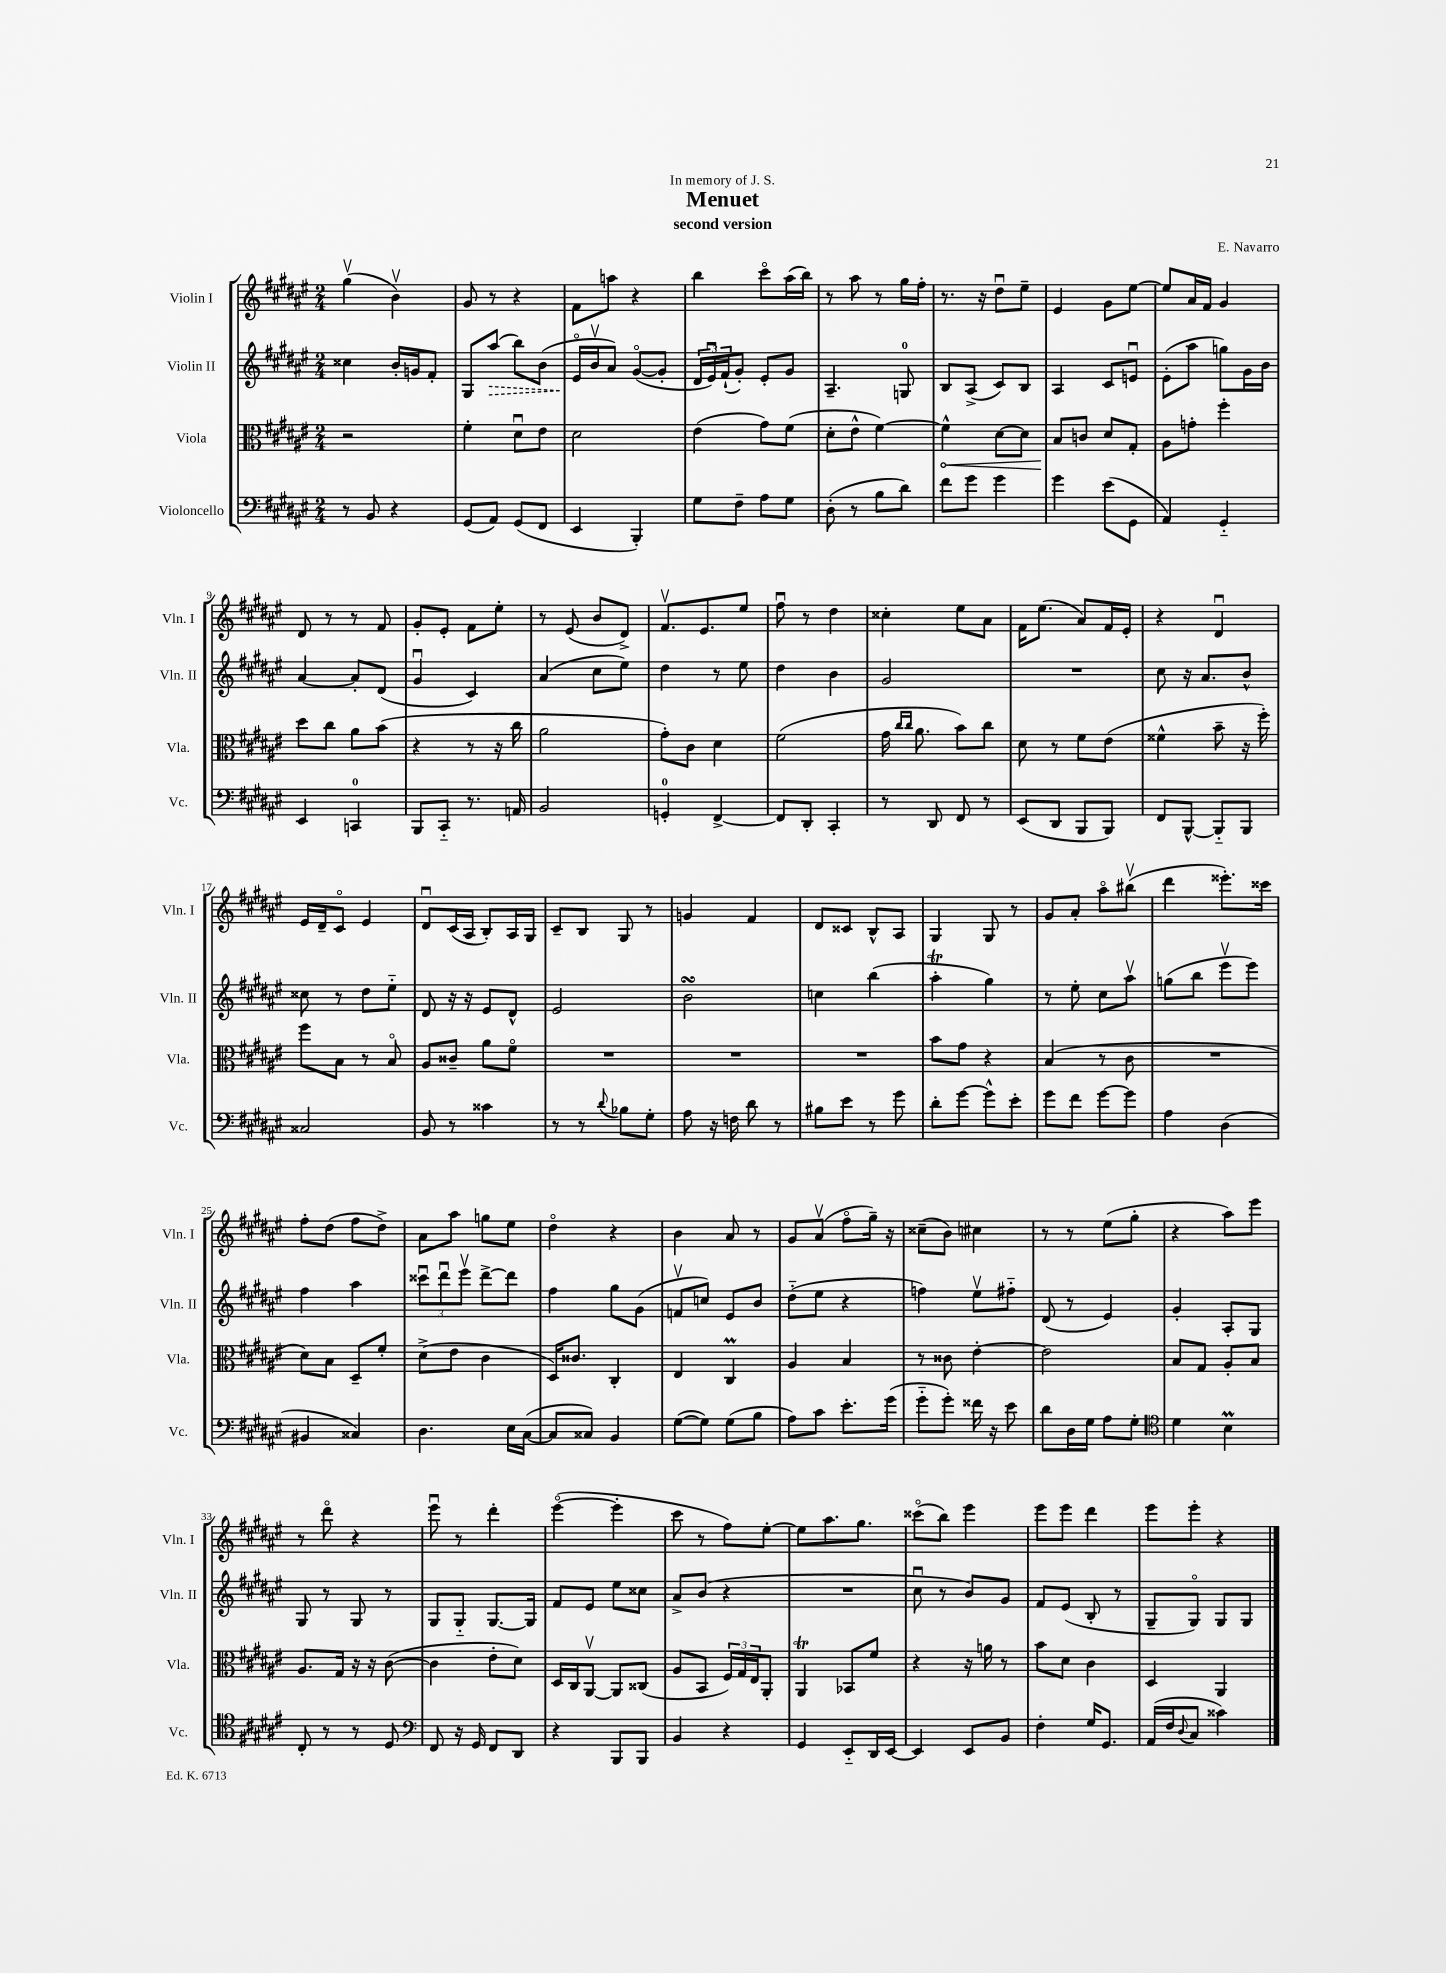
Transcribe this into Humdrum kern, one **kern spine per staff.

**kern	**kern	**kern	**kern
*staff4	*staff3	*staff2	*staff1
*clefF4	*clefC3	*clefG2	*clefG2
*k[f#c#g#d#a#e#]	*k[f#c#g#d#a#e#]	*k[f#c#g#d#a#e#]	*k[f#c#g#d#a#e#]
*M2/4	*M2/4	*M2/4	*M2/4
8r	2r	4cc##	(4gg#v
8BB	.	.	.
4r	.	16b'	4bv)
.	.	16g	.
.	.	8f#'	.
=	=	=	=
(8GG#	4f#'	8G#	8g#
8AA#)	.	(8aa#	8r
(8GG#	8d#u	8bb)	4r
8FF#	8e#	(8b	.
=	=	=	=
4EE#	2d#	16e#o	8f#
.	.	16bv	.
.	.	8a#)	8aa
4BBB')	.	([8g#o	4r
.	.	8g#']	.
=	=	=	=
8G#	(4e#	24d#	4bb
.	.	24e#u)	.
.	.	(24f#`	.
8F#~	.	8g#')	.
8A#	8g#)	8e#'	8ccc#o
8G#	(8f#	8g#	(16aa#
.	.	.	16bb)
=	=	=	=
(8D#'	8d#'	4.A#~	8r
8r	8e#^^	.	8aa#
8B	[4f#)	.	8r
8d#)	.	8G	16gg#
.	.	.	16ff#'
=	=	=	=
8f#	4f#^^]	8B	8.r
8g#	.	(8A#^	.
.	.	.	16r
4g#	[8d#	8c#)	8dd#u
.	8d#]	8B	8ee#~
=	=	=	=
4g#	8B	4A#	4e#
.	8c	.	.
(8e#	8d#	8c#	8g#
8GG#	8G#'	8eu	[8ee#
=	=	=	=
4AA#)	8A#	(8e#'	8ee#]
.	8g'	8aa#	16a#
.	.	.	16f#
4GG#'~	4ff#'	8gg)	4g#
.	.	16g#	.
.	.	16b	.
=	=	=	=
4EE#	8dd#	[4a#	8d#
.	8cc#	.	8r
4CC	8a#	8a#']	8r
.	(8b	(8d#	8f#
=	=	=	=
8BBB	4r	4g#u	8g#'
8CC#'~	.	.	8e#'
8.r	8r	4c#)	8f#
.	16r	.	8ee#'
16AA	16cc#	.	.
=	=	=	=
2BB	2a#	(4a#	8r
.	.	.	(8e#
.	.	8cc#	8b
.	.	8ee#)	8d#^)
=	=	=	=
4GG'	8g#')	4dd#	8.f#v
.	8c#	.	.
.	.	.	8.e#
[4FF#^	4d#	8r	.
.	.	8ee#	8ee#
=	=	=	=
8FF#]	(2f#	4dd#	8ff#u
8DD#'	.	.	8r
4CC#'	.	4b	4dd#
=	=	=	=
8r	16g#	2g#	4cc##'
.	16qqcc#	.	.
.	16qqcc#	.	.
.	8.a#	.	.
8DD#	.	.	.
8FF#	8b)	.	8ee#
8r	8cc#	.	8a#
=	=	=	=
(8EE#	8d#	2r	16f#
.	.	.	(8.ee#
8DD#	8r	.	.
8BBB	8f#	.	8a#)
8BBB)	(8e#	.	16f#
.	.	.	16e#'
=	=	=	=
8FF#	4f##^^	8cc#	4r
[8BBB^^	.	16r	.
.	.	8.a#	.
8BBB'~]	8b~	.	4d#u
8BBB	16r	8b^^	.
.	16ff#')	.	.
=	=	=	=
2C##	8ff#	8cc##	16e#
.	.	.	16d#~
.	8B	8r	8c#o
.	8r	8dd#	4e#
.	8Bo	8ee#'~	.
=	=	=	=
8BB	8A#	8d#	8d#u
8r	8c##~	16r	(16c#
.	.	16r	16A#
4c##	8a#	8e#	8B')
.	8f#o	8d#^^	16A#
.	.	.	16G#
=	=	=	=
8r	2r	2e#	8c#~
8r	.	.	8B
8qqd#	.	.	.
8B-	.	.	8G#
8G#'	.	.	8r
=	=	=	=
8A#	2r	2b	4g
16r	.	.	.
16F	.	.	.
8d#	.	.	4f#
8r	.	.	.
=	=	=	=
8B#	2r	4cc	8d#
8e#	.	.	8c##
8r	.	(4bb	8B^^
8g#	.	.	8A#
=	=	=	=
8d#'	8b	4aa#'	4G#
[8g#	8g#	.	.
8g#^^]	4r	4gg#)	8G#
8e#'	.	.	8r
=	=	=	=
8g#	(4B	8r	8g#
8f#	.	8ee#'	8a#'
[8g#	8r	8cc#	8aa#o
8g#]	8c#	8aa#v	(8bb#v
=	=	=	=
4A#	2r	(8gg	4ddd#
.	.	8bb	.
(4D#	.	8eee#v	8.eee##')
.	.	8eee#)	.
.	.	.	16ccc##
=	=	=	=
4BB#	8d#)	4ff#	8ff#'
.	8B	.	(8dd#
4C##)	8D#~	4aa#	8ff#
.	8f#'	.	8dd#^)
=	=	=	=
4.D#	(8d#^	12ccc##u	8a#
.	.	12ddd#u	.
.	8e#	.	8aa#
.	.	12eee#v	.
.	4c#	[8ddd#^	8gg
16E#	.	8ddd#]	8ee#
([16C#	.	.	.
=	=	=	=
8C#]	16D#)	4ff#	4dd#o
.	8.c##	.	.
8C##)	.	.	.
4BB	4C#'	8gg#	4r
.	.	(8g#	.
=	=	=	=
([8G#	4E#	8fv	4b
8G#])	.	8cc)	.
(8G#	4C#	8e#	8a#
8B	.	8b	8r
=	=	=	=
8A#)	4A#	(8dd#'~	8g#
8c#	.	8ee#	(8a#v
8.e#'	4B	4r	8ff#o
.	.	.	16gg#~)
(16g#	.	.	16r
=	=	=	=
8g#'~	8r	4ff)	(8cc##~
8g#')	8c##	.	8b)
16f##	[4e#'	8ee#v	4cc#
16r	.	.	.
8e#	.	8ff#'~	.
=	=	=	=
8d#	2e#]	(8d#	8r
16D#	.	8r	8r
16G#	.	.	.
8A#	.	4e#)	(8ee#
8G#'	.	.	8gg#'
=	=	=	=
*clefC4	*	*	*
4d#	8B	4g#'	4r
.	8G#	.	.
4B	8A#'	8A#'	8aa#)
.	8B	8G#	8eee#
=	=	=	=
8C#'	8.A#	8G#	8r
8r	.	8r	8ddd#o
.	16G#	.	.
8r	16r	8G#	4r
.	16r	.	.
8D#	([8c#	8r	.
=	=	=	=
*clefF4	*	*	*
8FF#	4c#]	8G#	8eee#u
16r	.	8G#'~	8r
16GG#	.	.	.
8FF#	8e#'	[8.G#	4ddd#'
8DD#	8d#)	.	.
.	.	16G#]	.
=	=	=	=
4r	16D#	8f#	([4eee#o
.	16C#	.	.
.	[8AA#v	8e#	.
8BBB	8AA#]	8ee#	4eee#']
8BBB	(8C##	8cc##	.
=	=	=	=
4BB	8A#	8a#^	8ccc#
.	8BB	(8b	8r
4r	24F#)	4r	8ff#)
.	24G#	.	.
.	24E#	.	.
.	8AA#'	.	[8ee#'
=	=	=	=
4GG#	4AA#	2r	8ee#]
.	.	.	8.aa#
8EE#'~	8BB-	.	.
.	.	.	8.gg#
16DD#	8f#	.	.
[16EE#	.	.	.
=	=	=	=
4EE#]	4r	8cc#u	(8ccc##o
.	.	8r	8bb)
8EE#	16r	8b)	4eee#
.	16a	.	.
8BB	8r	8g#	.
=	=	=	=
4F#'	8b	8f#	8eee#
.	8d#	(8e#	8eee#
16G#	4c#	8B'	4ddd#
8.GG#	.	.	.
.	.	8r	.
=	=	=	=
(16AA#	4D#	8G#~	8eee#
16F#	.	.	.
8qqD#	.	.	.
8C#	.	8G#o)	8eee#'
4c##)	4AA#	8G#	4r
.	.	8G#	.
==	==	==	==
*-	*-	*-	*-
